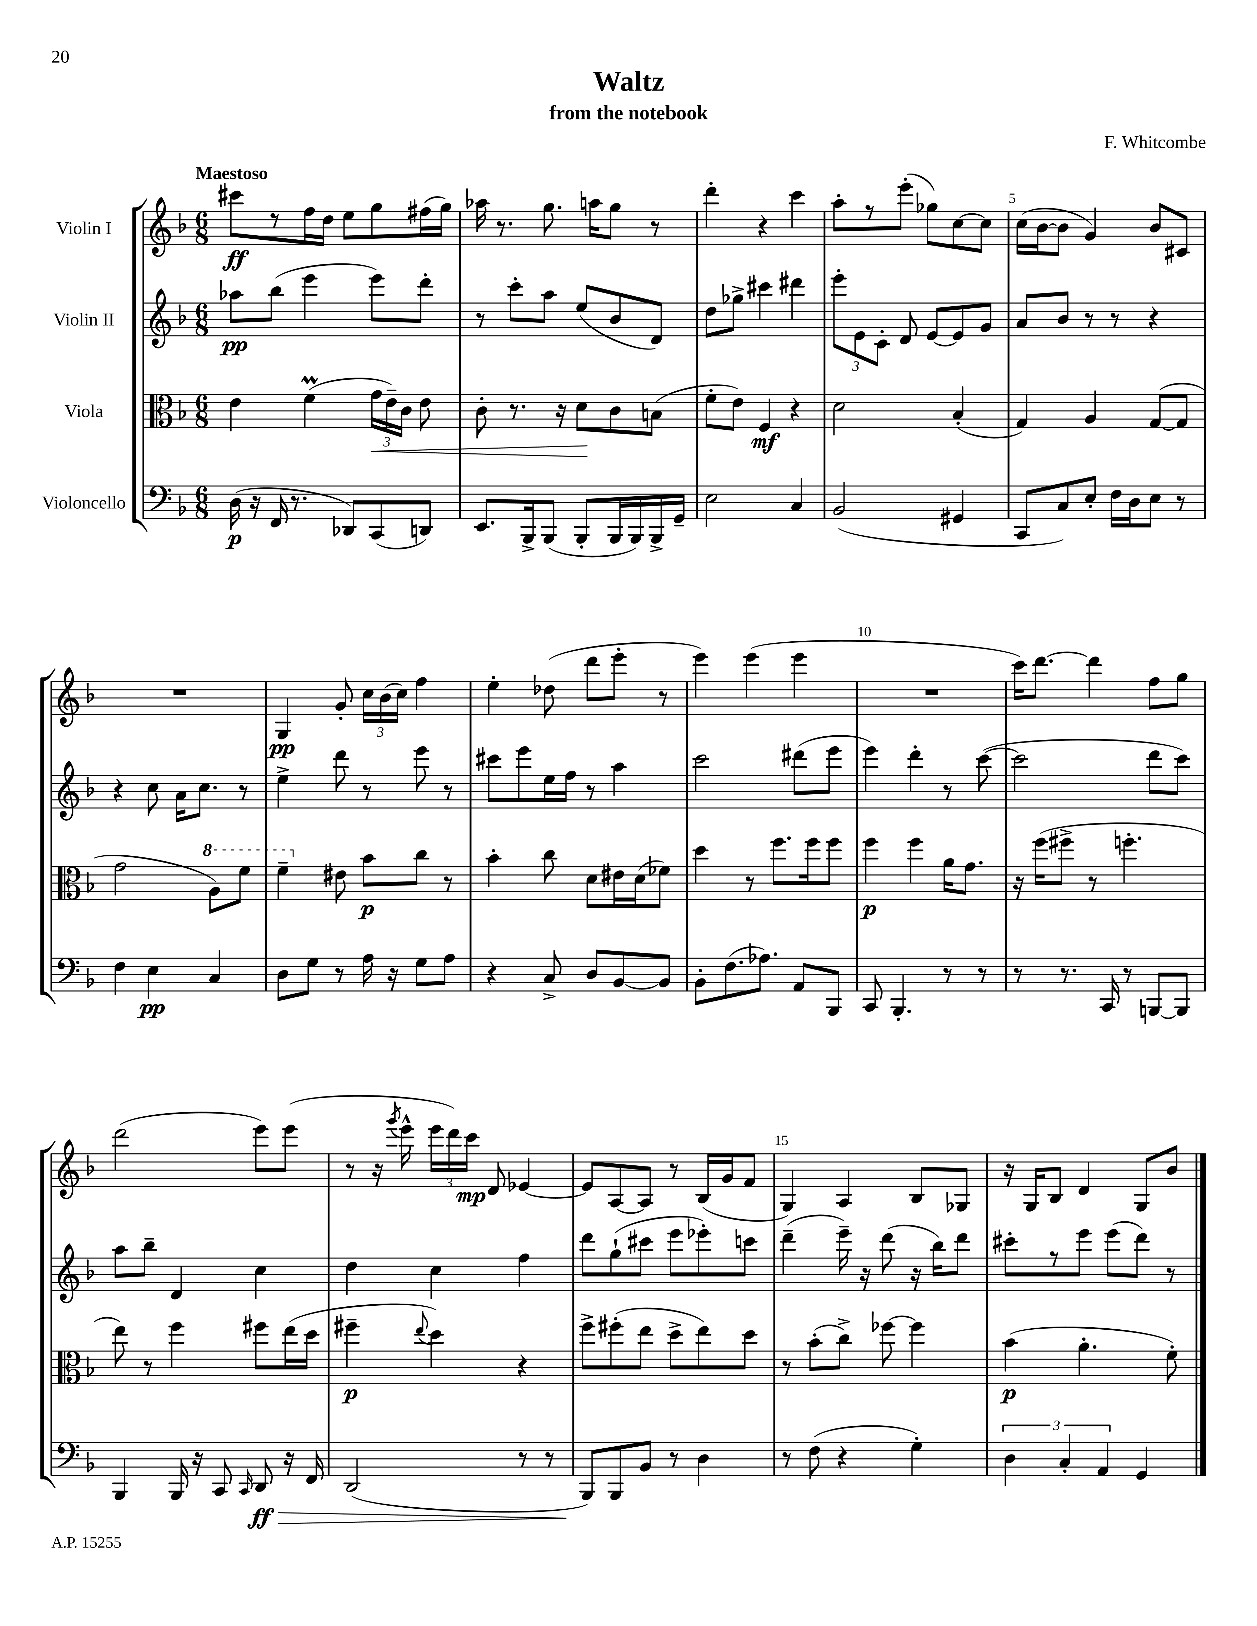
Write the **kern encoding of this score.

**kern	**kern	**kern	**kern
*staff4	*staff3	*staff2	*staff1
*clefF4	*clefC3	*clefG2	*clefG2
*k[b-]	*k[b-]	*k[b-]	*k[b-]
*M6/8	*M6/8	*M6/8	*M6/8
(16D\	4e\	8aa-\L	8ccc#\L
16r	.	.	.
16FF/	.	(8bb-\J	8r
8.r	.	.	.
.	(4f\	4eee\	16ff\L
.	.	.	16dd\JJ
8DD-/L)	.	.	8ee\L
(8CC/	24g\LL	8eee\L)	8gg\
.	24e~\)	.	.
.	24c\JJ	.	.
8DD/J)	8e\	8ddd'\J	(16ff#\L
.	.	.	16gg\JJ)
=	=	=	=
8.EE/L	8c'\	8r	16aa-\
.	.	.	8.r
.	8.r	8ccc'\L	.
16BBB-^/k	.	.	.
(8BBB-/J	.	8aa\J	8.gg\
.	16r	.	.
8BBB-'/L	8d\L	(8ee/L	.
.	.	.	16aa\LK
16BBB-/L	8c\	8b-/	8gg\J
16BBB-/)	.	.	.
16BBB-^/	(8B\J	8d/J)	8r
16GG~/JJ	.	.	.
=	=	=	=
2E\	8f'\L	8dd\L	4ddd'\
.	8e\J)	8gg-^\J	.
.	4F/	4ccc#\	4r
4C/	4r	4ddd#\	4ccc\
=	=	=	=
(2BB-/	2d\	12eee'\L	8aa'\L
.	.	12e\	.
.	.	.	8r
.	.	12c'\J	.
.	.	8d/	(8eee'\J
.	.	[8e/L	8gg-\L)
4GG#/	(4B-'/	8e/]	[8cc\
.	.	8g/J	8cc\]J
=	=	=	=
8CC/L	4G/)	8a/L	(16cc\LL
.	.	.	[16b-\J
8C/)	.	8b-/J	8b-\]J
8E'/J	4A/	8r	4g/)
16F\LL	.	8r	.
16D\J	.	.	.
8E\J	([8G/L	4r	8b-/L
8r	8G/]J	.	8c#/J
=	=	=	=
4F\	2g\	4r	2.r
4E\	.	8cc\	.
.	.	16a\LK	.
.	.	8.cc\J	.
4C/	8a\L)	.	.
.	8ff\J	8r	.
=	=	=	=
8D\L	4ff~\	4ee^\	4G/
8G\J	.	.	.
8r	8e#\	8ddd\	8g'/
16A\	8b-\L	8r	24cc\LL
.	.	.	(24b-\
16r	.	.	.
.	.	.	24cc\JJ)
8G\L	8cc\J	8eee\	4ff\
8A\J	8r	8r	.
=	=	=	=
4r	4b-'\	8ccc#\L	4ee'\
.	.	8eee\	.
8C^/	8cc\	16ee\L	(8dd-\
.	.	16ff\JJ	.
8D/L	8d\L	8r	8ddd\L
[8BB-/	16e#\L	4aa\	8eee'\J
.	(16d\J	.	.
8BB-/]J	8f-\J)	.	8r
=	=	=	=
8BB-'\L	4dd\	2ccc\	4eee\)
(8.F\	.	.	.
.	8r	.	(4eee\
8.A-\J)	.	.	.
.	8.ff\L	.	.
8AA/L	.	(8ddd#\L	4eee\
.	16ff\k	.	.
8BBB-/J	8ff\J	8eee\J	.
=	=	=	=
8CC/	4ff\	4eee\)	2.r
4.BBB-'/	.	.	.
.	4ff\	4ddd'\	.
8r	16a\LK	8r	.
.	8.g\J	.	.
8r	.	([8ccc\	.
=	=	=	=
8r	16r	2ccc\]	16ccc\LK)
.	(16ff\LK	.	[8.ddd\J
8.r	8ff#^\J	.	.
.	8r	.	4ddd\]
16CC/	.	.	.
8r	4.ff'\	.	.
[8BBB/L	.	8ddd\L	8ff\L
8BBB/]J	.	8ccc\J)	8gg\J
=	=	=	=
4BBB-/	8ee\)	8aa\L	(2ddd\
.	8r	8bb-~\J	.
16BBB-/	4ff\	4d/	.
16r	.	.	.
8CC/	.	.	.
16qqCC/	.	.	.
8DD/	8ff#\L	4cc\	8eee\L)
16r	(16ee\L	.	(8eee\J
16FF/	16dd\JJ	.	.
=	=	=	=
(2DD/	4ff#~\	4dd\	8r
.	.	.	16r
.	.	.	8qggg/
.	.	.	16eee^^\
.	8qqee/	.	.
.	4dd\)	4cc\	24eee\LL
.	.	.	24ddd\)
.	.	.	24ccc\JJ
.	.	.	8d/
8r	4r	4ff\	[4e-/
8r	.	.	.
=	=	=	=
8BBB-/L)	8ff^\L	8ddd\L	8e-/]L
8BBB-/	(8ff#'\	(8gg`\	[8A/
8BB-/J	8ee\J	8ccc#\J	8A/]J
8r	8dd^\L	8eee\L	8r
4D\	8ee\)	8eee-'\)	(16B-/LL
.	.	.	16g/J
.	8dd\J	8ccc\J	8f/J
=	=	=	=
8r	8r	(4ddd~\	4G/)
(8F\	(8b-'\L	.	.
4r	8cc^\J)	16eee~\)	4A/
.	.	16r	.
.	[8ff-\	(8ddd\	.
4G'\)	4ff-\]	16r	8B-/L
.	.	16bb-\LK)	.
.	.	8ddd\J	8G-/J
=	=	=	=
6D\	(4b-\	8ccc#'\L	16r
.	.	.	16G/LK
.	.	8r	8B-/J
6C'/	.	.	.
.	4.a'\	8eee\J	4d/
6AA/	.	.	.
.	.	(8eee\L	.
4GG/	.	8ddd\J)	8G/L
.	8f'\)	8r	8b-/J
==	==	==	==
*-	*-	*-	*-
